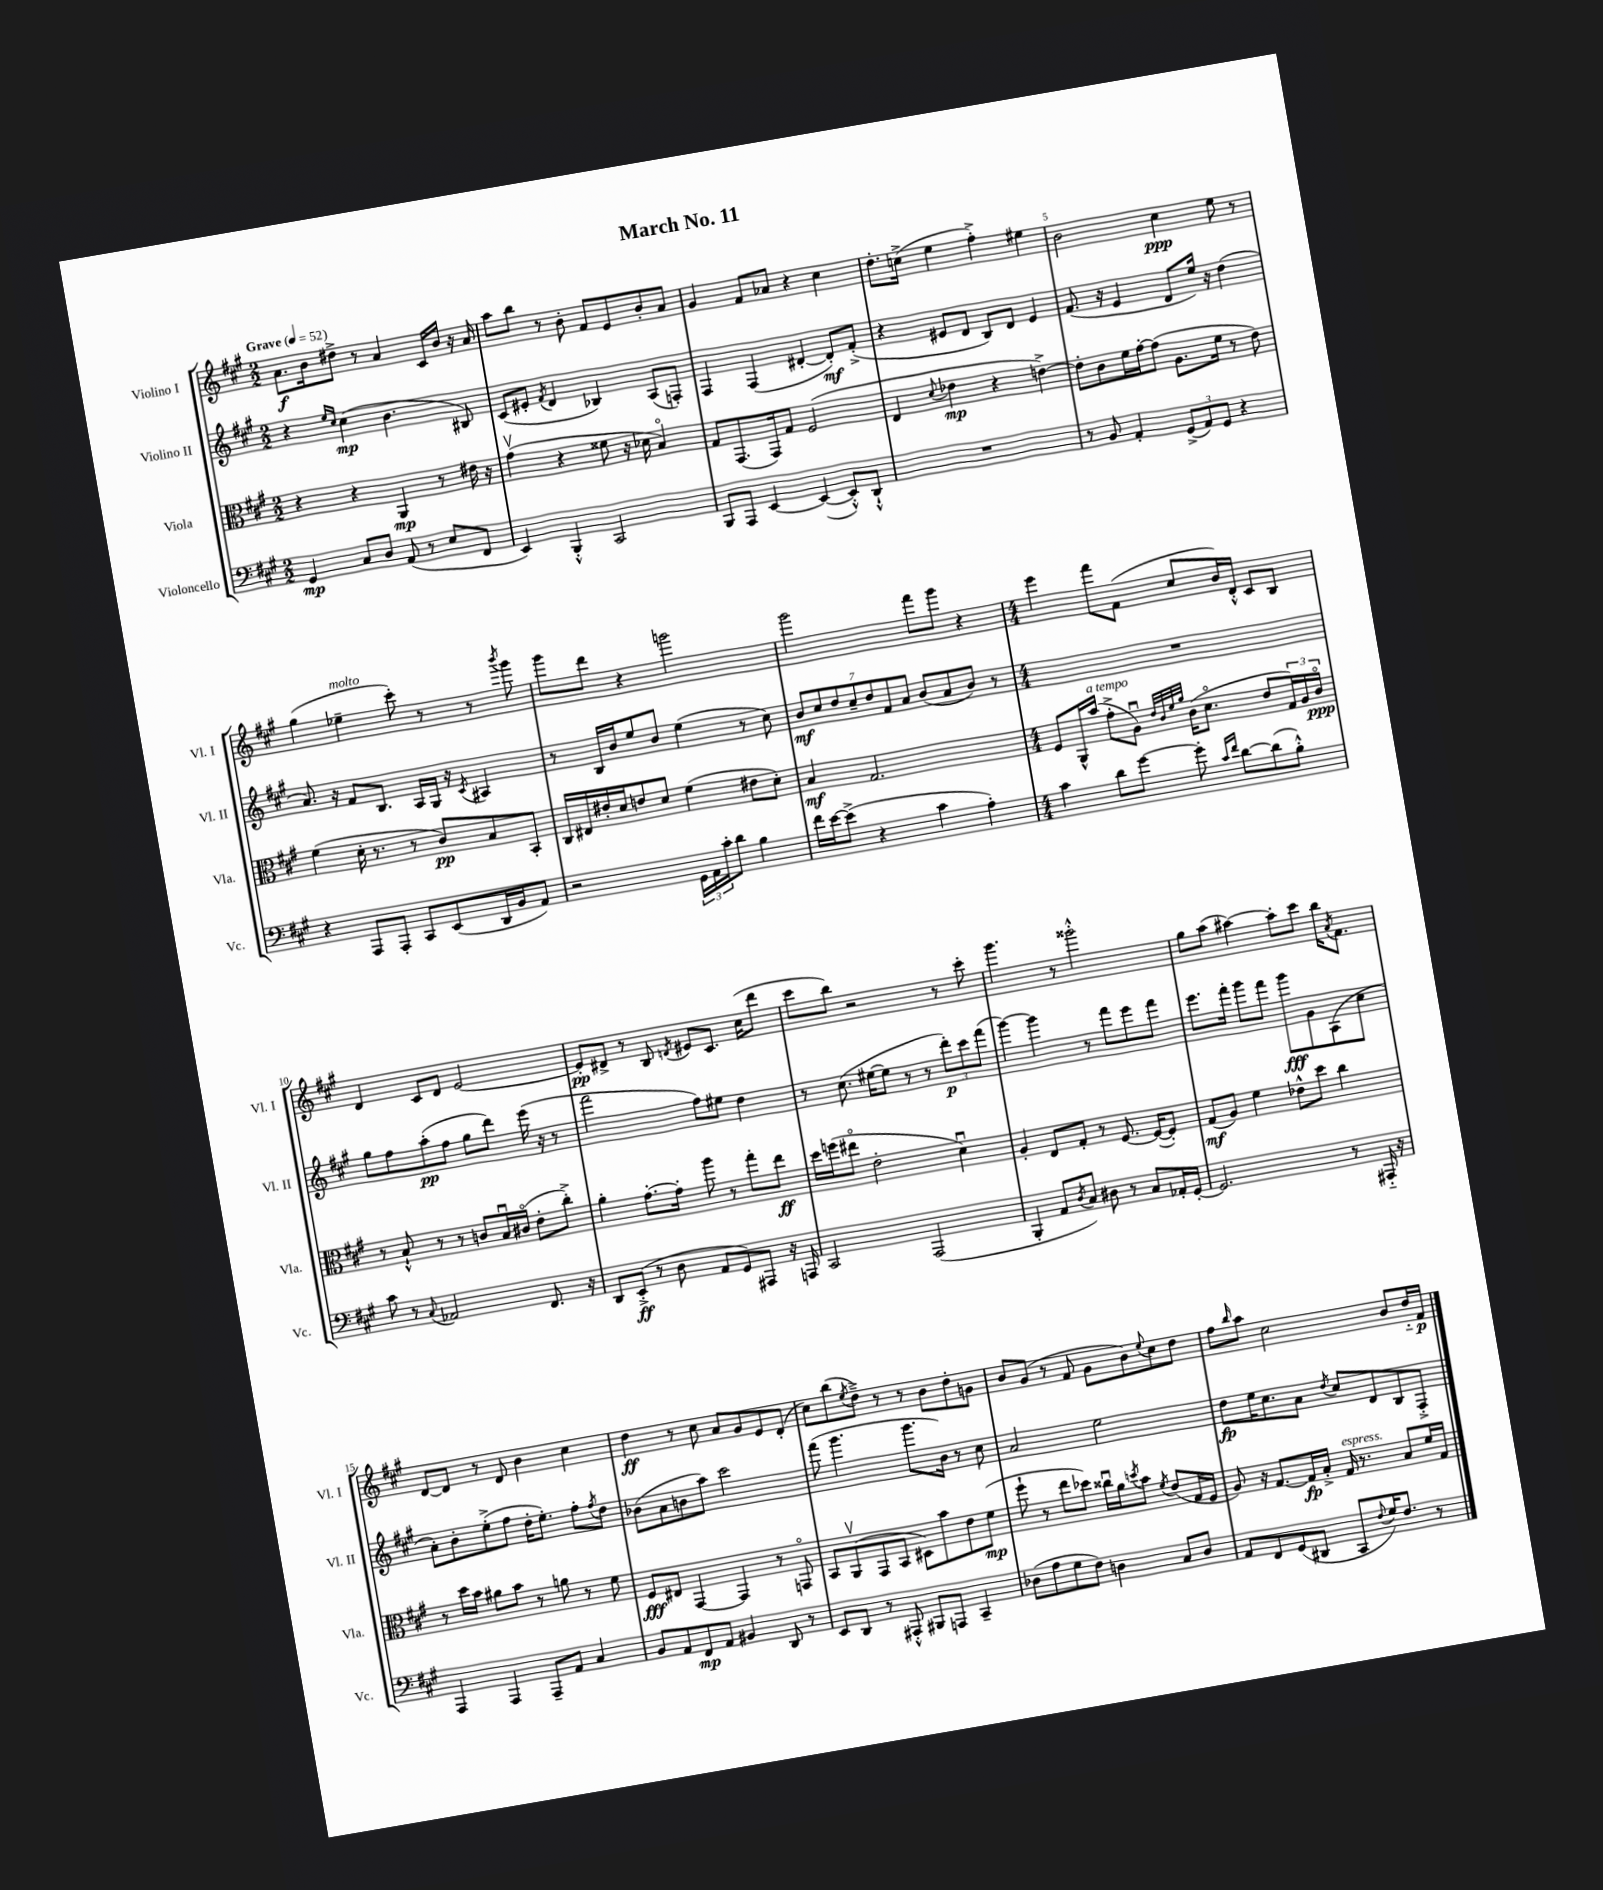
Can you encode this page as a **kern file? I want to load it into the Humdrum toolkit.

**kern	**dynam	**kern	**dynam	**kern	**dynam	**kern	**dynam
*part4	*part4	*part3	*part3	*part2	*part2	*part1	*part1
*staff4	*staff4	*staff3	*staff3	*staff2	*staff2	*staff1	*staff1
*I"Violoncello	*	*I"Viola	*	*I"Violino II	*	*I"Violino I	*
*I'Vc.	*	*I'Vla.	*	*I'Vl. II	*	*I'Vl. I	*
*clefF4	*	*clefC3	*	*clefG2	*	*clefG2	*
*k[f#c#g#]	*	*k[f#c#g#]	*	*k[f#c#g#]	*	*k[f#c#g#]	*
*M2/2	*	*M2/2	*	*M2/2	*	*M2/2	*
*MM52	*	*MM52	*	*MM52	*	*MM52	*
=1	=1	=1	=1	=1	=1	=1	=1
!	!	!	!	!	!	!LO:TX:a:B:t=Grave	!
4GG#/	mp	4r	.	4r	.	8.a\L	f
.	.	.	.	.	.	16b\k	.
.	.	.	.	16qqee/LL	.	.	.
.	.	.	.	16qqcc#/JJ	.	.	.
8C#/L	.	4r	.	(4cc#\	mp	8dd#X^\J	.
8D/J	.	.	.	.	.	8r	.
(8AA/	.	4AA/	mp	4.b\	.	4a/	.
8r	.	.	.	.	.	.	.
8E/L	.	8r	.	.	.	16c#/LL	.
.	.	.	.	.	.	16b/JJ	.
8FF#/J	.	16e#X\	.	8B#X/)	.	16r	.
.	.	16r	.	.	.	16a/	.
=2	=2	=2	=2	=2	=2	=2	=2
4EE/)	.	(4g#v\	.	(8c#/L	.	8aa\L	.
.	.	.	.	8e#X'/J	.	8bb\J	.
.	.	.	.	8qf#/	.	.	.
4BBB'^^/	.	4r	.	4d/	.	8r	.
.	.	.	.	.	.	8b'\	.
2CC#/	.	8f##X\	.	4B-X/)	.	8f#/L	.
.	.	16r	.	.	.	8e/	.
.	.	16d-X\	.	.	.	.	.
.	.	4B/)	.	(8A/L	.	8b'/	.
.	.	.	.	8Fn'/J)	.	8a/J	.
=3	=3	=3	=3	=3	=3	=3	=3
8BBB/L	.	8G#/L	.	4F#/	.	4g#/	.
8AAA/J	.	(8.GG#/	.	.	.	.	.
[4EE/	.	.	.	(4F#/	.	8f#/L	.
.	.	16GG#/k)	.	.	.	.	.
.	.	8G#/J	.	.	.	8a-X/J	.
(4EE/_	.	(2F#/	.	[4d#X'/	.	4r	.
8EE'^^/L])	.	.	.	8d#'/L])	mf	4cc#\	.
8DD`^^/J	.	.	.	(8f#'^/J	.	.	.
=4	=4	=4	=4	=4	=4	=4	=4
1r	.	4E/	.	4r	.	8.dd'\L	.
.	.	.	.	.	.	(16ccn^\Jk	.
.	.	8qqd/	.	.	.	.	.
.	.	4e-X\	mp	8e#X/L	.	4ee\	.
.	.	.	.	8d/J	.	.	.
.	.	4r	.	8B/L)	.	4ff#'^\)	.
.	.	.	.	8d/J	.	.	.
.	.	[4en^\)	.	4e#/	.	4ee#X\	.
=5	=5	=5	=5	=5	=5	=5	=5
8r	.	8e'\L]	.	(8.f#/	.	2b\	.
8BB/	.	8c#\	.	.	.	.	.
.	.	.	.	16r	.	.	.
4AA'/	.	16f#\L	.	4e/	.	.	.
.	.	[16g#'\J	.	.	.	.	.
.	.	(8g#\J]	.	.	.	.	.
(12GG#^/L	.	8.A\L	.	8d/L	.	4cc#\	ppp
12AA/)	.	.	.	.	.	.	.
.	.	.	.	16ee/Jk)	.	.	.
12GG#/J	.	.	.	.	.	.	.
.	.	16f#\Jk	.	16r	.	.	.
4r	.	8r	.	(4dd\	.	8ee\	.
.	.	8e\)	.	.	.	8r	.
!!LO:LB:g=z
=6	=6	=6	=6	=6	=6	=6	=6
4r	.	(4f#\	.	8.a/)	.	(4gg#\	.
.	.	.	.	16r	.	.	.
!	!	!	!	!	!	!LO:TX:a:i:t=molto	!
8AAA/L	.	16d'\	.	8f#/L	.	4ee-X~\	.
.	.	8.r	.	.	.	.	.
8AAA'/J	.	.	.	8.B/J	.	.	.
8CC#/L	.	8r	.	.	.	8ccc#'\)	.
.	.	.	.	16A/LL	.	.	.
(8EE/	.	8c#/L)	pp	16G#/JJ	.	8r	.
.	.	.	.	16r	.	.	.
.	.	.	.	8qc#/	.	.	.
16DD/L	.	8B/	.	4A#X/	.	8r	.
16BB/J	.	.	.	.	.	.	.
.	.	.	.	.	.	8qbbb/	.
8AA/J)	.	8BB'/J	.	.	.	8ggg#\	.
=7	=7	=7	=7	=7	=7	=7	=7
2r	.	16C#/LL	.	8r	.	8ggg#\L	.
.	.	16E#X/	.	.	.	.	.
.	.	16e#X'/	.	16B/LL	.	8ddd\J	.
.	.	16d/J	.	16b/J	.	.	.
.	.	8en/	.	8ee/	.	4r	.
.	.	8d/J	.	8b/J	.	.	.
24GG#\LL	.	(4f#\	.	(4ee\	.	2gggn\	.
24AA\	.	.	.	.	.	.	.
24c#'\J	.	.	.	.	.	.	.
8d\J	.	.	.	.	.	.	.
4B\	.	8e#X\L	.	8r	.	.	.
.	.	8d'\J)	.	8cc#\)	.	.	.
=8	=8	=8	=8	=8	=8	=8	=8
16f#\LL	.	4B/	mf	14b/L	mf	2ggg#\	.
[16e\J	.	.	.	.	.	.	.
.	.	.	.	14cc#/	.	.	.
(8e^\J]	.	.	.	.	.	.	.
.	.	.	.	14dd/	.	.	.
.	.	.	.	14cc#~/	.	.	.
4r	.	2.G#/	.	.	.	.	.
.	.	.	.	14dd/	.	.	.
.	.	.	.	14f#/	.	.	.
.	.	.	.	14a/J	.	.	.
4c#\	.	.	.	(8b/L	.	8fff#\L	.
.	.	.	.	8a/	.	8ggg#\J	.
4A'\)	.	.	.	8b/J)	.	4r	.
.	.	.	.	8r	.	.	.
=9	=9	=9	=9	=9	=9	=9	=9
*M4/4	*	*M4/4	*	*M4/4	*	*M4/4	*
4c#\	.	8F#/L	.	1r	.	4eee\	.
.	.	16AA^^/L	.	.	.	.	.
!	!	!LO:TX:a:i:t=a tempo	!	!	!	!	!
.	.	(16b/JJ	.	.	.	.	.
8d\L	.	8g#'^\L	.	.	.	8fff#\L	.
[8g#\J	.	8Au\J)	.	.	.	(8f#\J	.
.	.	32qqe/LLL	.	.	.	.	.
.	.	32qqc#/	.	.	.	.	.
.	.	32qqf#/	.	.	.	.	.
.	.	32qqa/JJJ	.	.	.	.	.
8g#'\]	.	(16c#\KL	.	.	.	8cc#/L	.
.	.	8.d\J	.	.	.	.	.
16qqc#/LL	.	.	.	.	.	.	.
16qqf#/JJ	.	.	.	.	.	.	.
[8d\L	.	.	.	.	.	16b/L)	.
.	.	.	.	.	.	16d'^^/JJ	.
(8d\]	.	8e/L	.	.	.	8c#/L	.
8B'^^\J)	.	24G#/L)	.	.	.	8B/J	.
.	.	24A/	.	.	.	.	.
.	.	24c#/JJ	ppp	.	.	.	.
!!LO:LB:g=z
=10	=10	=10	=10	=10	=10	=10	=10
8c#\	.	8r	.	8gg#\L	.	4d/	.
8r	.	8B`^^/	.	8ff#\	.	.	.
8qqC#/	.	.	.	.	.	.	.
2AA-X/	.	8r	.	(8aa'\	pp	8c#/L	.
.	.	8r	.	8ff#\J	.	8d/J	.
.	.	8cn/L	.	8gg#\L	.	[2e/	.
.	.	16Bu/L	.	8ddd\J)	.	.	.
.	.	(16c#X/JJ	.	.	.	.	.
8.FF#/	.	8e'\L	.	(16eee\	.	.	.
.	.	.	.	16r	.	.	.
.	.	8cc#'^\J)	.	8r	.	.	.
16r	.	.	.	.	.	.	.
=11	=11	=11	=11	=11	=11	=11	=11
8DD/L	.	4a'\	.	2fff#\	.	8e'/L]	pp
(8EE'^/J	ff	.	.	.	.	8d#X^/J	.
8r	.	[8.g#'\L	.	.	.	8r	.
8D\	.	.	.	.	.	8B/	.
.	.	16g#'\Jk]	.	.	.	.	.
.	.	.	.	.	.	8qdn/	.
8AA/L	.	8aa\	.	8ff#\L)	.	8e#X/L	.
8GG#/)	.	8r	.	8ee#X\J	.	8.c#/J	.
8AAA#X/J	.	8gg#'\L	.	4dd\	.	.	.
.	.	.	.	.	.	(16cc#\KL	.
16r	.	8ee\J	ff	.	.	8ddd\J	.
16AAAn/	.	.	.	.	.	.	.
=12	=12	=12	=12	=12	=12	=12	=12
2CC#/	.	16dd\LL	.	8r	.	8ccc#\L	.
.	.	(16ffn\J	.	.	.	.	.
.	.	8ee#X\J	.	(8.cc#\	.	8bb\J)	.
.	.	2e'\	.	.	.	2r	.
.	.	.	.	[16ee#X\KL	.	.	.
.	.	.	.	8ee#\J]	.	.	.
(2AAA/	.	.	.	8r	.	.	.
.	.	.	.	8r	.	.	.
.	.	4du\)	.	12ddd'\L)	p	8r	.
.	.	.	.	12ccc#\	.	.	.
.	.	.	.	.	.	8ccc#'\	.
.	.	.	.	(12fff#\J	.	.	.
=13	=13	=13	=13	=13	=13	=13	=13
4BBB'/	.	4A'/	.	[4ggg#\)	.	4.ggg#\	.
8AA/L	.	8E/L	.	4ggg#\]	.	.	.
8qD/	.	.	.	.	.	.	.
8C#/J)	.	8G#'/J	.	.	.	8r	.
8D#X\	.	8r	.	8r	.	2ggg##X'^^\	.
8r	.	[8.F#/	.	8fff#\L	.	.	.
8C#/L	.	.	.	8eee\	.	.	.
.	.	(16F#/KL_	.	.	.	.	.
16AA-X'/L	.	8F#'/J])	.	8fff#\J	.	.	.
[16GG#'/JJ	.	.	.	.	.	.	.
=14	=14	=14	=14	=14	=14	=14	=14
2.GG#/]	.	(8G#/L	mf	8.eee\L	.	8gg#\L	.
.	.	8A/J)	.	.	.	(8aa\J	.
.	.	.	.	16fff#'\Jk	.	.	.
.	.	4f#\	.	8ggg#\L	.	[4aa#X\)	.
.	.	.	.	8fff#\J	.	.	.
.	.	8e-X^^\L	.	8ggg#\L	fff	8aa#'\L]	.
.	.	8dd\J	.	8g#\	.	8ccc#\J	.
8r	.	4cc#\	.	(8A\	.	16bb\KL	.
.	.	.	.	.	.	8qa/	.
.	.	.	.	.	.	8.f#\J	.
16AAA#X/	.	.	.	8cc#\J	.	.	.
16r	.	.	.	.	.	.	.
!!LO:LB:g=z
=15	=15	=15	=15	=15	=15	=15	=15
4AAA/	.	8r	.	8a'\L)	.	[8d/L	.
.	.	16dd\LL	.	8b'\	.	8d/J]	.
.	.	16b\JJ	.	.	.	.	.
4AAA/	.	8a#X\L	.	(8ee'^\	.	8r	.
.	.	8b\J	.	8ff#\J	.	8d/	.
8AAA~/L	.	8r	.	16dd'\KL	.	4b\	.
.	.	.	.	8.ee'\J)	.	.	.
8AA/J	.	8an\	.	.	.	.	.
4C#/	.	8r	.	8ff#'\L	.	4cc#\	.
.	.	.	.	8qff#/	.	.	.
.	.	8f#\	.	8dd\J	.	.	.
=16	=16	=16	=16	=16	=16	=16	=16
8BB/L	.	8F#/L	fff	(8b-X\L	.	4dd\	ff
8AA/	.	8E#X/J	.	8a\	.	.	.
8FF#/	mp	[4GG#/	.	8bn\	.	8r	.
8AA/J	.	.	.	8aa\J)	.	8cc#\	.
4BB#X/	.	4GG#/]	.	2ccc#\	.	8a/L	.
.	.	.	.	.	.	8g#/	.
8DD/	.	8r	.	.	.	8e/	.
8r	.	8GGn/	.	.	.	(8d'/J	.
=17	=17	=17	=17	=17	=17	=17	=17
8EE/L	.	8BB/L	.	(8fff#\	.	8cc#\L)	.
8DD/J	.	(8AAv/	.	4.ggg#\	.	(8bb\	.
.	.	.	.	.	.	8qee/	.
8r	.	8GG#/	.	.	.	8dd~^\J)	.
8AAA#X'^^/	.	8BB/J	.	.	.	8r	.
8BBB#X/L	.	8D#X\L)	.	8.ggg#\L	.	8r	.
8AAAn/J	.	8b\	.	.	.	8b\L	.
.	.	.	.	16b\Jk)	.	.	.
4CC#~/	.	8e\	.	8r	.	8dd'\	.
.	.	(8f#\J	mp	8cc#\	.	8gn\J	.
=18	=18	=18	=18	=18	=18	=18	=18
(8D-X\L	.	8ff#`\	.	2a/	.	8b/L	.
8A\	.	8r	.	.	.	(8g#/J	.
8G#\	.	8ee\L	.	.	.	8r	.
8F#\J)	.	8dd-X\J)	.	.	.	8f#/	.
4Dn\	.	16cc##Xu\LL	.	2ee\	.	8g#\L	.
.	.	16a\J	.	.	.	.	.
.	.	8qddn/	.	.	.	.	.
.	.	8b\J	.	.	.	8b\)	.
.	.	8qf#/	.	.	.	8qqee/	.
8C#/L	.	(8e/L	.	.	.	8cc#\	.
8D/J	.	16G#/L	.	.	.	8dd\J	.
.	.	16F#/JJ	.	.	.	.	.
=19	=19	=19	=19	=19	=19	=19	=19
8AA/L	.	8A/)	.	8dd\L	fp	8ff#\L	.
.	.	.	.	.	.	16qqbb/	.
8FF#/	.	16r	.	16ee\K	.	8aa\J	.
.	.	[8.G#/L	.	8.cc#\	.	.	.
(8GG#/	.	.	.	.	.	2cc#\	.
8DD#X/J	.	16G#/L]	fp	8a\J	.	.	.
.	.	16B'^/JJ	.	.	.	.	.
.	.	.	.	8qdd/	.	.	.
!	!	!LO:TX:a:i:t=espress.	!	!	!	!	!
8CC#/L	.	16G#/	.	8cc#/L	.	.	.
.	.	8.r	.	.	.	.	.
8qqF#/	.	.	.	.	.	.	.
16G#/K)	.	.	.	8d/	.	.	.
8.F#/J	.	.	.	.	.	.	.
.	.	8B/L	.	8B/	.	8b/L	.
8r	.	16f#/L	.	8F#'^/J	.	16dd/L	.
.	.	16G#/JJ	.	.	.	16f#/JJ	p
==	==	==	==	==	==	==	==
*-	*-	*-	*-	*-	*-	*-	*-
